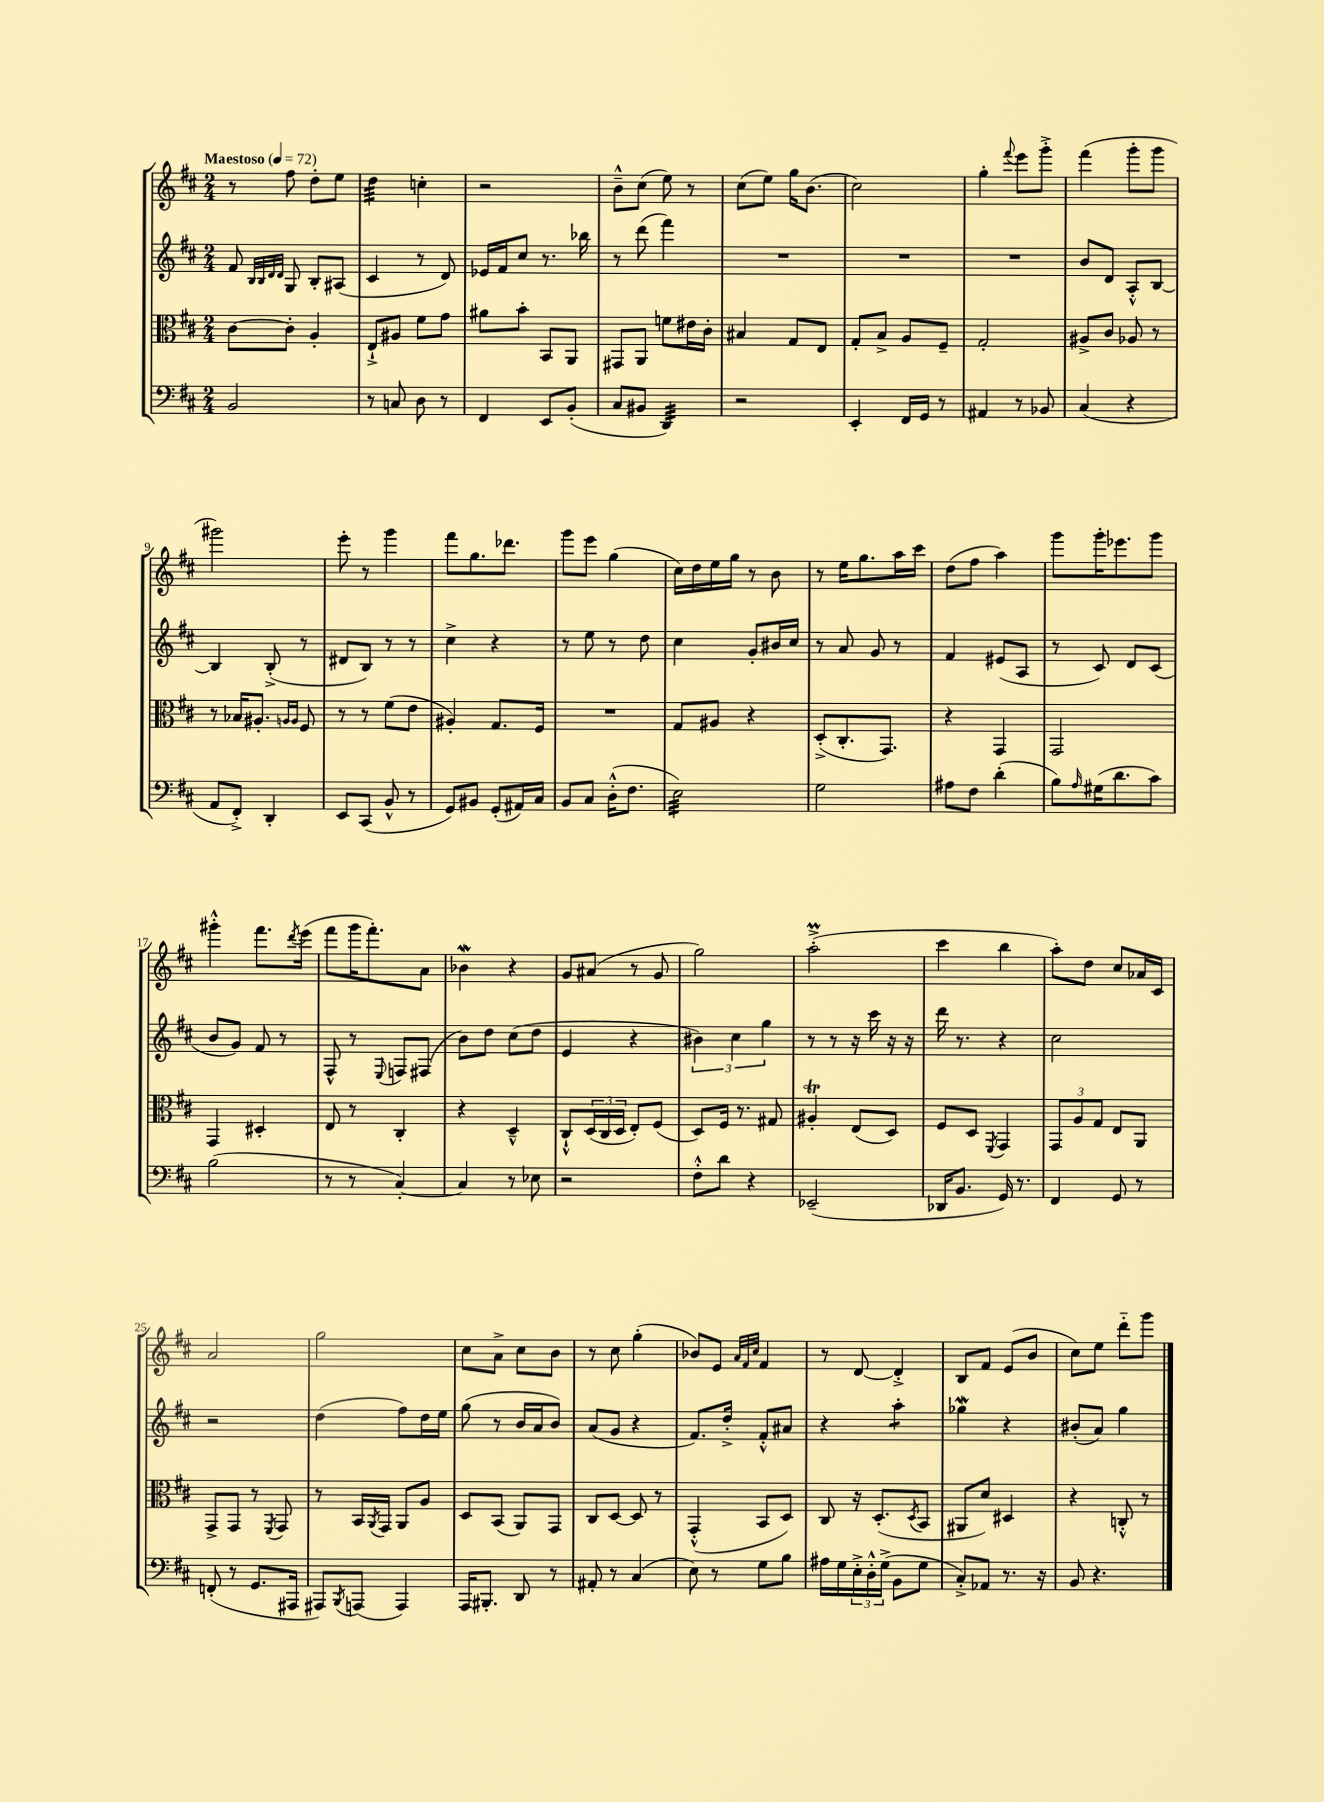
<<
\new StaffGroup <<
\new Staff = "s0" {
    \clef treble \key d \major \numericTimeSignature \time 2/4 \tempo "Maestoso" 4 = 72
    r8 fis''8 d''8-. e''8 |
    d''4:32 c''4-. |
    r2 |
    b'8---^ cis''8( e''8) r8 |
    cis''8( e''8) g''16 b'8.( |
    cis''2) |
    g''4-. \appoggiatura { fis'''8 } e'''8 g'''8-.-> |
    fis'''4( g'''8-. g'''8 |
    gis'''2) |
    e'''8-. r8 g'''4 |
    fis'''8 g''8. des'''8. |
    g'''8 e'''8 g''4( |
    cis''16) d''16 e''16 g''16 r8 b'8 |
    r8 e''16 g''8. a''16 cis'''16 |
    d''8( fis''8 a''4) |
    g'''8 g'''16-. ees'''8. g'''8 |
    gis'''4-.-^ fis'''8. \acciaccatura { d'''8 } e'''16( |
    fis'''8 g'''16 fis'''8.-.) a'8 |
    bes'4\mordent r4 |
    g'8 ais'8( r8 g'8 |
    g''2) |
    a''2-.->\prall( |
    cis'''4 b''4 |
    a''8-.) d''8 cis''8 aes'16 cis'16 |
    a'2 |
    g''2 |
    cis''8 a'8-> cis''8 b'8 |
    r8 cis''8 g''4-.( |
    bes'8) e'8 \grace { a'32 fis'32 cis''32 } fis'4 |
    r8 d'8~ d'4-.-> |
    b8 fis'8 e'8( b'8 |
    cis''8) e''8 d'''8-_ g'''8 \bar "|." |
}
\new Staff = "s1" {
    \clef treble \key d \major \numericTimeSignature \time 2/4
    fis'8 \grace { b32 b32 d'32 d'32 } g8 b8-. ais8( |
    cis'4 r8 d'8) |
    ees'16 fis'16 cis''8 r8. bes''16 |
    r8 d'''8( fis'''4) |
    R2 |
    R2 |
    R2 |
    b'8 d'8 a8-.-^ b8~ |
    b4 b8-.->( r8 |
    dis'8 b8) r8 r8 |
    cis''4-> r4 |
    r8 e''8 r8 d''8 |
    cis''4 g'8-. bis'16 cis''16 |
    r8 a'8 g'8 r8 |
    fis'4 eis'8( a8 |
    r8 cis'8) d'8 cis'8( |
    b'8 g'8) fis'8 r8 |
    fis8-^ r8 \appoggiatura { e8 } f8 fis8( |
    b'8) d''8 cis''8( d''8 |
    e'4 r4 |
    \tuplet 3/2 { bis'4) cis''4 g''4 } |
    r8 r8 r16 cis'''16 r16 r16 |
    d'''16 r8. r4 |
    cis''2 |
    r2 |
    d''4( fis''8) d''16 e''16 |
    g''8( r8 b'16 a'16 b'8) |
    a'8( g'8 r4 |
    fis'8.) d''16-.-> fis'8-.-^ ais'8 |
    r4 a''4:8-. |
    ges''4\mordent r4 |
    bis'8-.( a'8) g''4 \bar "|." |
}
\new Staff = "s2" {
    \clef alto \key d \major \numericTimeSignature \time 2/4
    cis'8~ cis'8-. a4-. |
    e8-!-> ais8 fis'8 g'8 |
    ais'8 b'8-. b,8 a,8 |
    gis,8 a,8 f'8 eis'16 cis'16-. |
    bis4 g8 e8 |
    g8-. b8-> a8 fis8-- |
    g2-. |
    ais8-> cis'8 aes8 r8 |
    r8 bes16 ais8.-. \grace { a16 a16 } fis8 |
    r8 r8 fis'8( e'8 |
    ais4-.) g8. fis16 |
    R2 |
    g8 ais8 r4 |
    d8-.->( cis8.-. g,8.) |
    r4 g,4 |
    g,2 |
    g,4 dis4-. |
    e8 r8 cis4-. |
    r4 d4---^ |
    cis8-!-^ \tuplet 3/2 { d16( cis16 d16 } e8-.) fis8( |
    d8) fis16 r8. gis8 |
    ais4-.\trill e8( d8) |
    fis8 d8 \acciaccatura { fis,8 } g,4 |
    \tuplet 3/2 { g,8 a8 g8 } e8 a,8 |
    g,8-> g,8 r8 \acciaccatura { fis,8 } g,8 |
    r8 b,16 \acciaccatura { a,8 } g,16 a,8 a8 |
    d8 b,8( a,8) g,8 |
    cis8 d8~ d8 r8 |
    g,4-.-^( b,8 d8) |
    cis8 r16 d8.-.( \acciaccatura { d8 } b,8 |
    ais,8 d'8) dis4 |
    r4 c8-.-^ r8 \bar "|." |
}
\new Staff = "s3" {
    \clef bass \key d \major \numericTimeSignature \time 2/4
    b,2 |
    r8 c8 d8 r8 |
    fis,4 e,8 b,8-.( |
    cis8 bis,8 d,4:32) |
    r2 |
    e,4-. fis,16 g,16 r8 |
    ais,4 r8 bes,8 |
    cis4( r4 |
    a,8 fis,8-.->) d,4-. |
    e,8 cis,8( b,8-^ r8 |
    g,8) bis,8 g,8-.( ais,16) cis16 |
    b,8 cis8 d16-.-^( fis8. |
    e2:32) |
    g2 |
    ais8 fis8 d'4-.( |
    b8) \grace { a16 } gis16( d'8. cis'8) |
    b2( |
    r8 r8 cis4~-.) |
    cis4 r8 ees8 |
    r2 |
    fis8-.-^ d'8 r4 |
    ees,2--( |
    des,16 b,8. g,16) r8. |
    fis,4 g,8 r8 |
    f,8-.( r8 g,8. ais,,16 |
    ais,,8) \acciaccatura { b,,8 } a,,8( a,,4) |
    a,,16 bis,,8.-. d,8 r8 |
    ais,8-. r8 cis4( |
    e8) r8 g8 b8 |
    ais16 g16 \tuplet 3/2 { e16-.-> d16-.-^ g16->( } b,8 g8 |
    cis8-.->) aes,8 r8. r16 |
    b,8 r4. \bar "|." |
}
>>
>>
